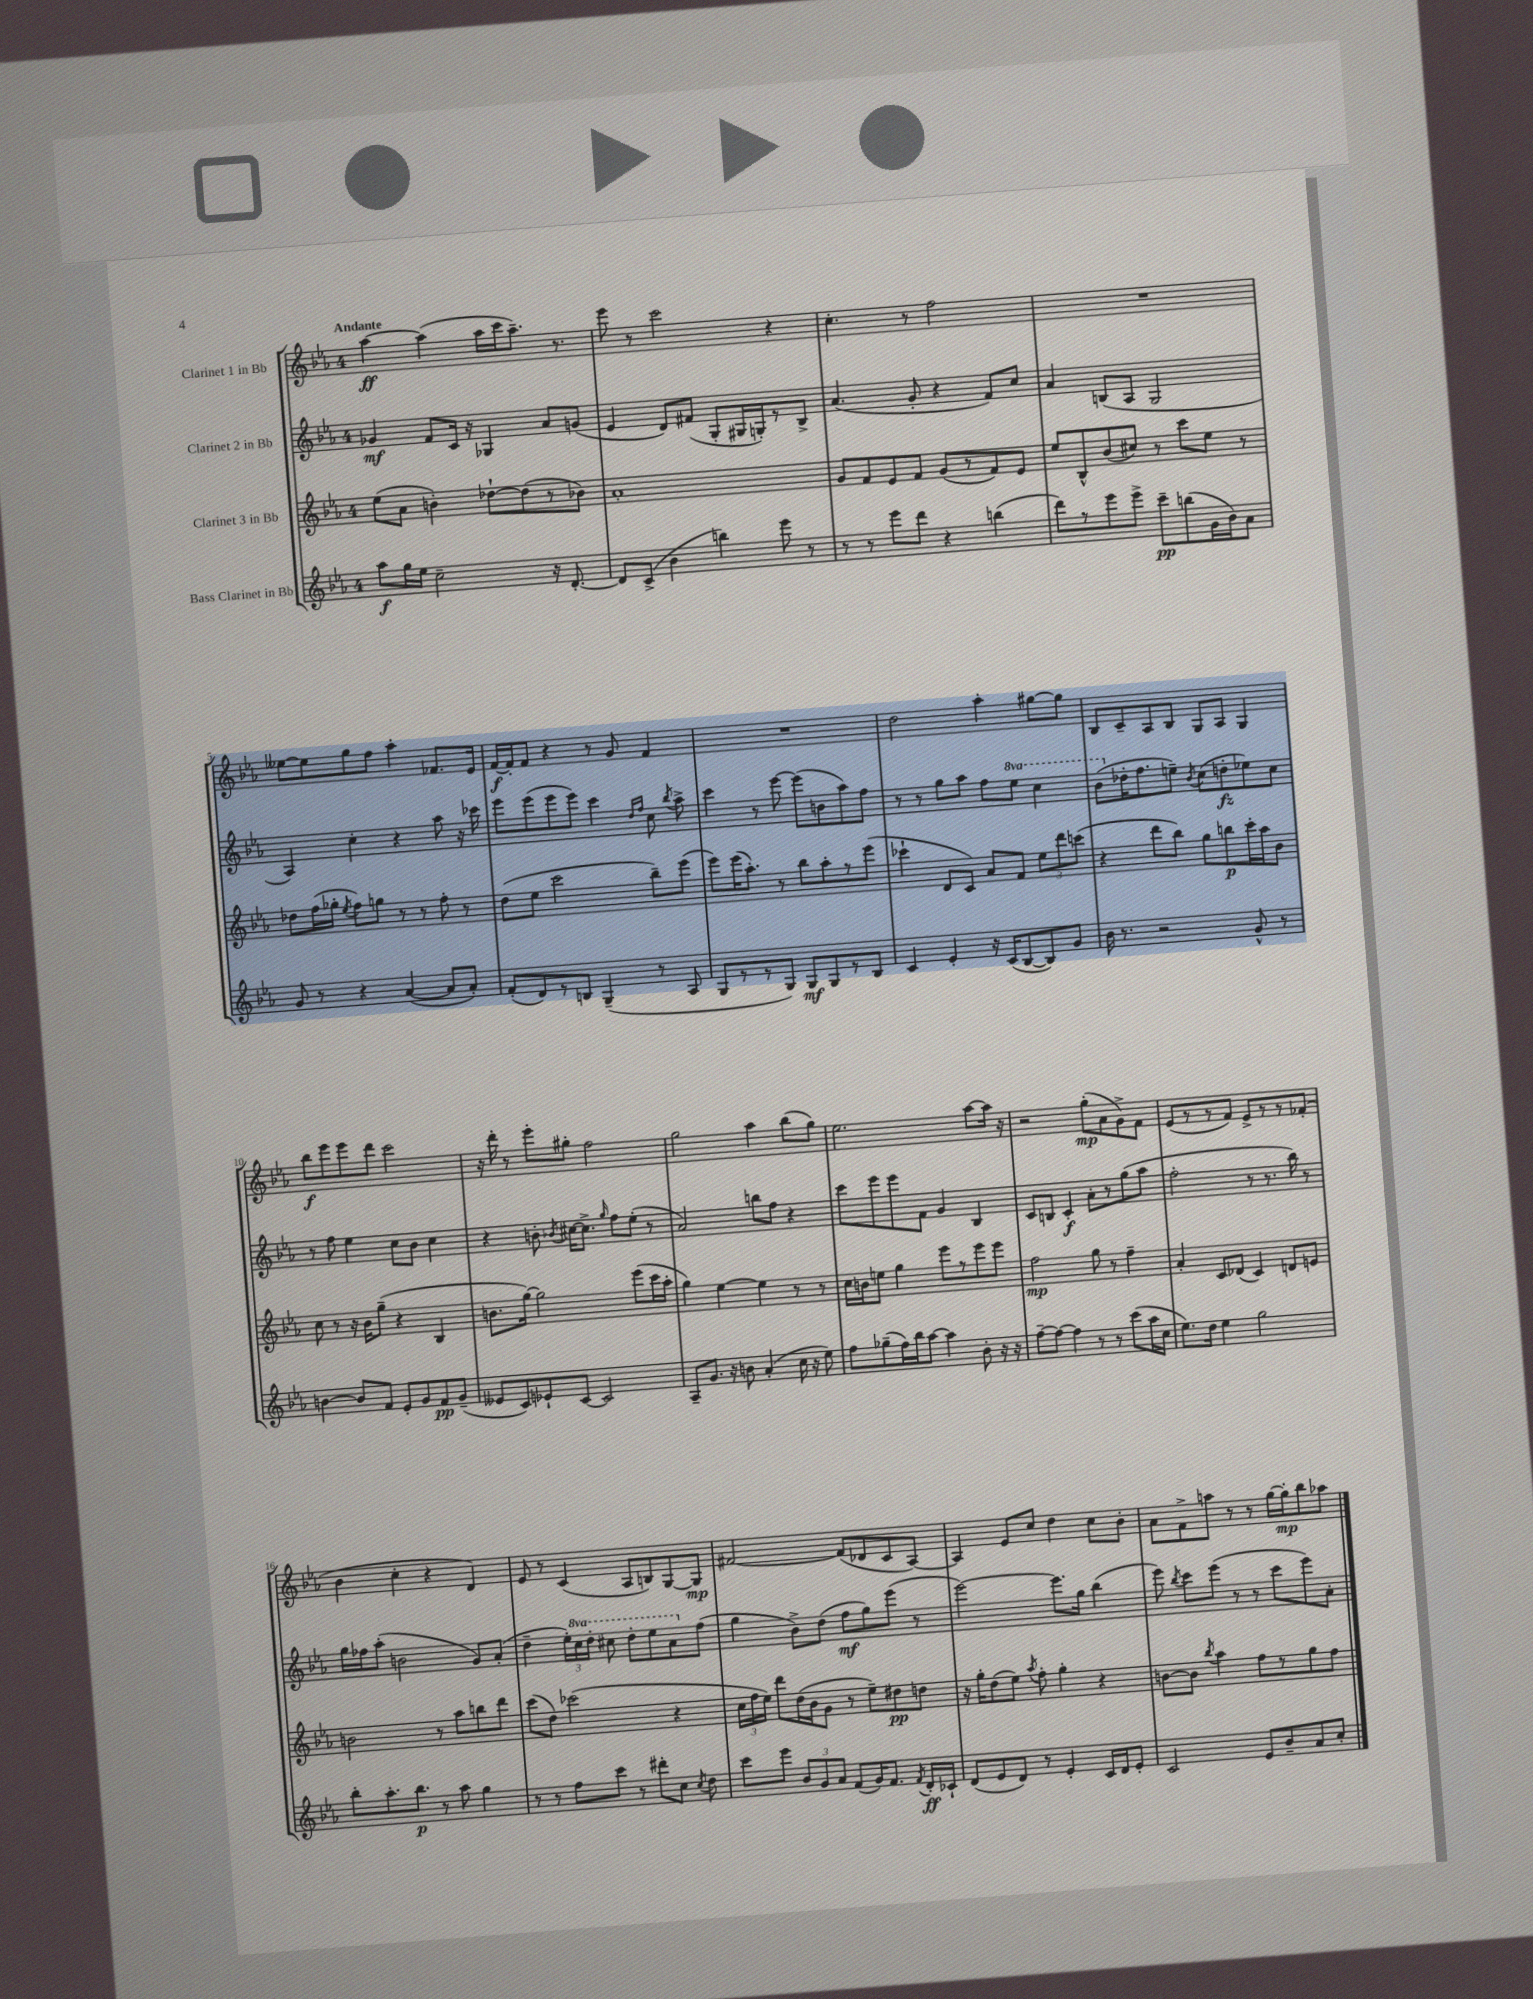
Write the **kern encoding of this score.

**kern	**kern	**kern	**kern
*staff4	*staff3	*staff2	*staff1
*clefG2	*clefG2	*clefG2	*clefG2
*k[b-e-a-]	*k[b-e-a-]	*k[b-e-a-]	*k[b-e-a-]
*M4/4	*M4/4	*M4/4	*M4/4
8aa-\L	(8ee-\L	4g-/	[4aa-\
16gg\L	8a-\J	.	.
16ee-\JJ	.	.	.
2cc~\	4b'\)	8f/L	(4aa-\]
.	.	16c/Jk	.
.	.	16r	.
.	[8dd-`\L	4G-/	16aa-\LL
.	.	.	16ccc\J
.	(8dd-\]	.	8.aa-~\J)
16r	8r	8a-/L	.
[8.d'/	.	.	8.r
.	8b-\J)	(8g/J	.
=	=	=	=
8d/]L	1a-'	4e-/	8eee-\
(8c^/J	.	.	8r
4b-\	.	8d/L)	2ccc\
.	.	(8f#/J	.
4bb\)	.	8G'/L	.
.	.	16G#/L	.
.	.	16G'/J)	.
8eee-\	.	8r	4r
8r	.	8B-^/J	.
=	=	=	=
8r	8g/L	(4.a-/	4.cc'\
8r	8f/	.	.
8eee-\L	8e-/	.	.
8ddd\J	8f/J	8g'/	8r
4r	(8g/L	4r	2ff\
.	8r	.	.
(4bb\	8f/)	8f/L)	.
.	8e-/J	8cc/J	.
=	=	=	=
8ddd\L)	8ee-/L	4a-/	1r
8r	8B-^^/	.	.
8eee-\	(8b-/	(8B/L	.
8eee-^\J	8cc#/J)	8A-/J	.
8ccc~\L	8r	2G/	.
(8bb\	8ccc\L	.	.
16g\L	8ee-\J	.	.
16b-\J)	.	.	.
8a-\J	8r	.	.
=	=	=	=
8g/	8dd-\L	4A-/)	[8ee--\L
8r	(16ff\L	.	8ee--\]
.	16gg-'\JJ	.	.
.	8qee-/	.	.
4r	8ff\L)	4cc'\	8gg\
.	8gg\J	.	8ff\J
([4a-/	8r	4r	4aa-'\
.	8r	.	.
8a-/]L	8ff'\	8aa-\	8.f-/L
8a-'/J)	8r	16r	.
.	.	16ccc-\	16e-/Jk
=	=	=	=
(8f'/L	(8dd\L	8eee-\L	[16f/LL
.	.	.	16f'/]J
8d/)	8ee-\J	(8eee-\	8f/J
8r	2ccc\	8eee-\	4r
8B/J	.	8eee-\J)	.
(4G~/	.	4ccc\	8r
.	.	.	8g/
.	.	16qqdd/LL	.
.	.	16qqff/JJ	.
8r	8bb-~\L)	8cc\	4f/
.	.	8qbb-/	.
8A-/	(8eee-\J	8aa-^\	.
=	=	=	=
8G/L	8eee-\L)	4ccc\	1r
8r	(16eee-\K	.	.
.	8.aa-'\J)	.	.
8r	.	8r	.
8G/J)	8r	[8eee-\	.
8G/L	8bb-\L	(8eee-\]L	.
8G/	8aa-'\	8b\	.
8r	8r	8aa-\)	.
8B-/J	(8eee-\J	8ff\J	.
=	=	=	=
4c/	4ccc-`\	8r	2dd\
.	.	8r	.
4e-'/	8d/L	8gg\L	.
.	8c/J)	8aa-\J	.
16r	8a-/L	8ff\L	4aa-'\
(16c/LK	.	.	.
[8B-/	8f/J	8eee-\J	.
8B-/])	12ee-\L	4ccc\	[8gg#\L
.	12ddd\	.	.
8g/J	.	.	8gg#\]J
.	(12ccc\J	.	.
=	=	=	=
16b-\	4r	(8bb-\L	8B-/L
8.r	.	.	.
.	.	16dd-'\K	8c~/
.	.	8.ff\	.
2r	8ddd\L	.	8A-/
.	8bb-\J)	8ee~\J)	8B-/J
.	.	8qb-/	.
.	8gg\L	(8cc\L	8G/L
.	8bb\	8dd'\	8A-/J
8g^^/	16ccc'\L	8ee-\)	4G/
.	16aa-\J	.	.
8r	8b-\J	8cc\J	.
=	=	=	=
[4b\	8cc\	8r	8bb-\L
.	8r	8ff\	8eee-\
8b/]L	16r	4ee-\	8eee-\
.	16b-\LK	.	.
8f/J	(8gg~\J	.	8ddd\J
8e-'/L	4r	8cc\L	2ccc\
8g/	.	8b-\J	.
8f/	4B-/	4cc\	.
(8g~/J	.	.	.
=	=	=	=
8e--/L	8.b\L	4r	16r
.	.	.	16ddd'\
8c/)	.	.	8r
.	[16gg\Jk)	.	.
8e-`/	2gg\]	8b'\	8eee-'\L
.	.	8qb-/	.
[8c/J	.	[16cc#\LK	8gg#'\J
.	.	8.cc#^\]J	.
2c/]	.	.	2ff\
.	.	16qqgg/	.
.	.	8ff\L	.
.	(8eee-\L	(8ee-'\J	.
.	16ccc\L	8r	.
.	16aa-'\JJ	.	.
=	=	=	=
8A-~/L	4gg\)	2a-/)	2gg\
8.g/J	.	.	.
.	[4ee-\	.	.
16r	.	.	.
8b\	.	.	.
(4a-'/	4ee-\]	8bb\L	4aa-\
.	.	8ff\J	.
16cc\	8r	4r	(8bb-\L
16r	.	.	.
8ee-\)	8r	.	8gg\J)
=	=	=	=
8ff\L	16cc\LL	8ccc\L	2.ee-\
.	16b\J	.	.
(8gg-~\	8ee\J	8eee-\	.
16ff\L)	4gg\	8eee-\	.
16bb-\J	.	.	.
[8aa-\J	.	8f\J	.
4aa-\]	8eee-\L	4g/	.
.	8r	.	.
8b-'\	8eee-\	4B-/	[8aa-\L
16r	8eee-\J	.	16aa-\]Jk
16r	.	.	16r
=	=	=	=
[8ff~\L	2ff\	8c/L	2r
8ff\_J	.	8B/J	.
4ff\]	.	4c'/	.
8r	8gg\	8a-'\L	(8gg'\L
8r	8r	8r	8a-\
(8ccc\L	4ff~\	(8gg\	8g^\)
16aa-\L	.	8aa-\J	8f\J
16cc\JJ	.	.	.
=	=	=	=
8.ee-\L)	4a-'/	2ff'\	(8e-/L
.	.	.	8r
16dd\Jk	.	.	.
4ee-\	8c/L	.	8r
.	(8d-/J	.	8f/J)
2gg\	4c/)	8r	8e-^/L
.	.	8.r	8r
.	8d/L	.	8r
.	.	16bb-\)	.
.	8e/J	8r	(8f-'/J
=	=	=	=
8bb-'\L	2b\	16gg\LL	4b-\
.	.	16ff-\J	.
8.aa-'\	.	(8aa-'\J	.
.	.	2b\	4cc'\
8.bb-\J	.	.	.
8r	8r	.	4r
8aa-\	8aa-\L	.	.
4gg\	8bb\	8g/L)	4d/)
.	8ddd\J	(8a-'/J	.
=	=	=	=
8r	(8ccc\L	4dd~\	8e-/
8r	8dd\J)	.	8r
8ff\L	(2ccc-\	24ee-'\LL)	(4c/
.	.	24ccc\	.
.	.	24ddd'\JJ	.
8ccc\J	.	8ccc#\	.
8r	.	8ddd'\L	8A-/L
8ddd#'\L	.	8eee-\	8B/)
8cc\J	4r	8aa-\	[8G/
8qcc/	.	.	.
8dd\	.	(8ff\J	8G/]J
=	=	=	=
8ccc\L	24cc\LL	4gg\	[2f#/
.	24ff\	.	.
.	24ee-\JJ)	.	.
8eee-\J	8ddd\L	.	.
12b-/L	(16dd\L	8b-^\L)	.
.	16b-\J	.	.
12g/	.	.	.
.	8g\J	(8dd\J	.
12a-/J	.	.	.
(8f/L	8r	8ff\L	(8f#/]L
16g/K)	8ee-~\L)	8gg\)	8d-/
8.f/J	.	.	.
.	8dd#\	(8eee-\J	8c/
8qf/	.	.	.
16d'/LL	8dd\J	8r	[8A-/J)
16c-`/JJ	.	.	.
=	=	=	=
(8d/L	16r	[2eee-\)	4A-/]
.	16gg'\LK	.	.
8e-/	(8dd\	.	.
8d/J)	8ee-\J)	.	8e-/L
.	8qaa-/	.	.
8r	8ff'\	.	8cc/J
4e-'/	4gg'\	8.eee-\]L	4dd\
.	.	16gg\Jk	.
16c/LL	4r	(4bb-\	8cc\L
16d/J	.	.	.
8e-'/J	.	.	8b-'\J
=	=	=	=
2c/	[8b\L	8eee-\)	8a-\L
.	.	8qbb-/	.
.	8b\]J	8ccc\L	8f^\
.	8qbb-/	.	.
.	4aa-\	(8eee-\J	8aa\J
.	.	8r	8r
8e-/L	8ff\L	8r	8r
8b-~/	8r	8ccc\L	[16gg\LL
.	.	.	16gg'\]J
8a-/	8gg\	8eee-\)	8bb-\
8cc'/J	8ff\J	8a-'\J	8aa-\J
==	==	==	==
*-	*-	*-	*-
